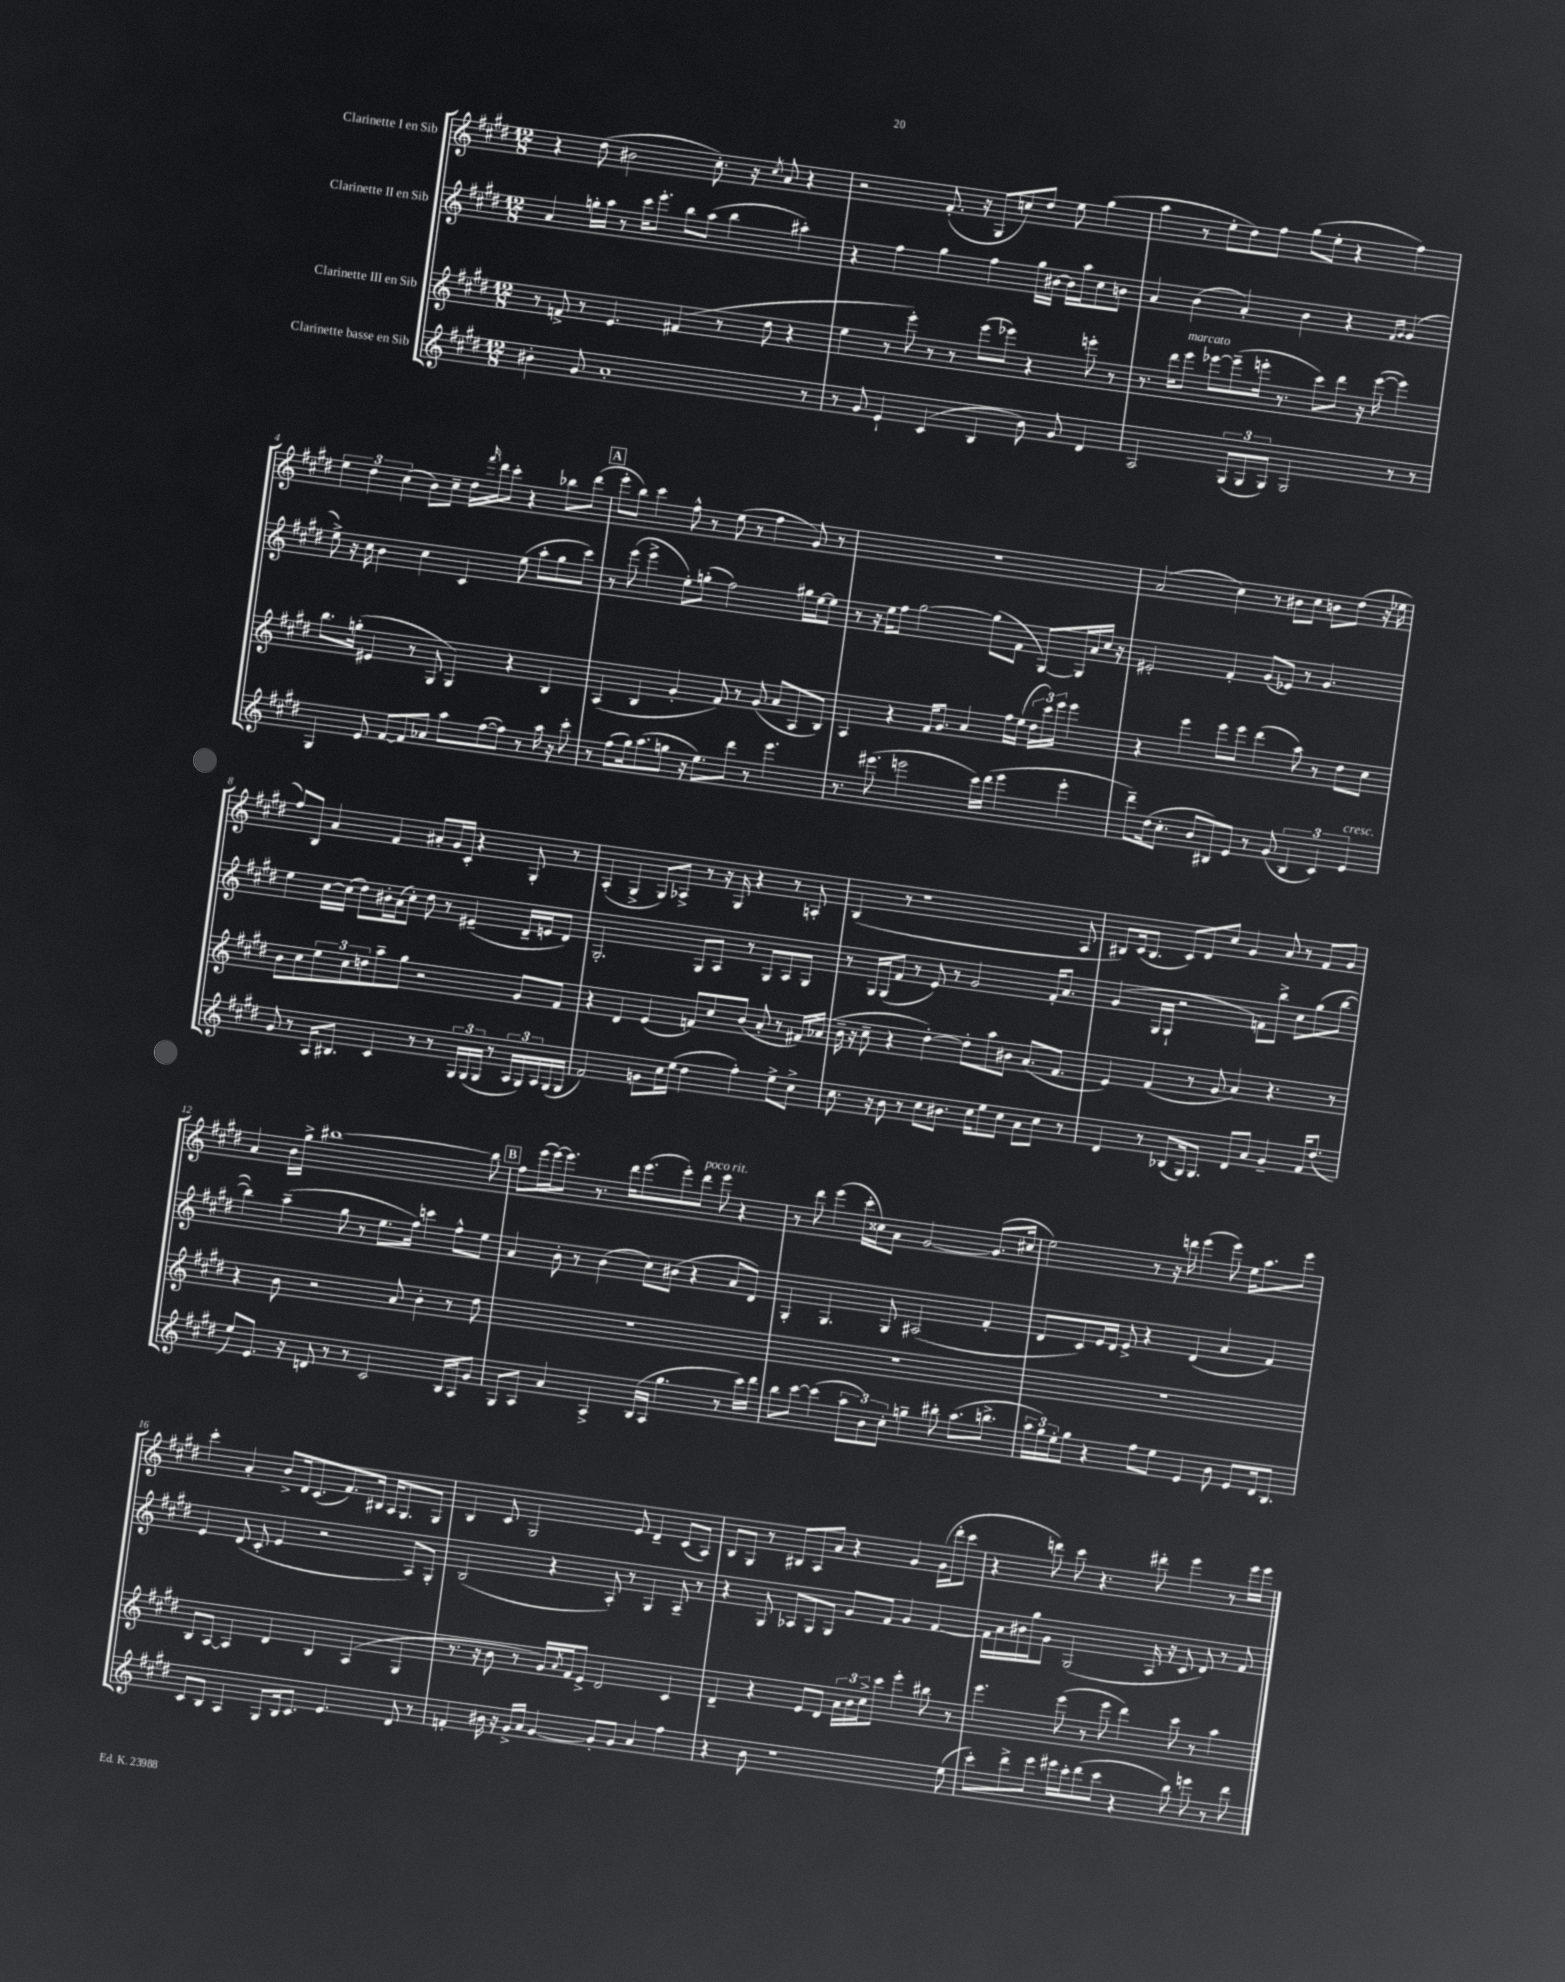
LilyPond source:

<<
\new StaffGroup <<
\new Staff = "s0" \with { instrumentName = "Clarinette I en Sib" } {
    \clef treble \key e \major \numericTimeSignature \time 12/8
    r4 dis''8( bis'2 cis''8.-.) r16 \acciaccatura { cis''8 } a'8 r4 |
    r2 fis'8.-.( r16 gis8 c''8) dis''8 e''8 gis''4( |
    a''4 r8 e''8-. dis''8) fis''8 gis''8( e''8-. r4 fis''4) |
    \tuplet 3/2 { e''4 dis''4 cis''4( } b'8) cis''8-- dis''16 \grace { fis'''16 } dis'''16 cis'''8-. r4 bes''8 dis'''8( |
    \mark \markup { \box "A" } e'''8-. b''8) cis'''4 fis''8-^ r8 e''8( r8 fis''4 gis'8) r8 |
    R1. |
    a'2( cis''4) r8 bis'8 cis''8 b'8 dis''8( r16 ees''16 |
    fis''8) b8 a'4 fis'4 ais'8-. gis'16 cis'16-. r4 gis8-. r8 |
    a4-.( gis4-> gis8) aes8-> r8 r16 gis16 r4 r8 a8-. |
    b4( r8 r1 a8 |
    bis8) cis'16( bis8. cis'8) dis'8 cis''8 gis'4 a'8 r8 fis'8 gis'8 |
    a'4 b'16 gis''16-> bis''1~ bis''8 |
    \mark \markup { \box "B" } fis''8 e'''16( e'''16~) e'''8. r8. dis'''16 e'''8.( e'''8-.) dis'''8^\markup { \italic "poco rit." } e'''8 r4 |
    r8 dis'''8 e'''4( cis'''16-. cisis''16) a'8 gis'2~ gis'8.( cis''16 |
    e''2) r8 r16 d'''16 e'''4( e'''8) e''16 a''8. e'''8 |
    cis'''4-. a'4-. b'8-> dis'16 cis'8.( fis'8.) bis16 a16 gis8. gis8 |
    b4 cis'8 gis2 e'8 dis'4-- cis'8( a8) |
    b8 gis8 r8 bis8 a8 a'8 r4 gis'4 gis'16( dis'''16-. cis'''8 |
    r4 d'''8) cis'''8 r4. dis'''8-. e'''4 r8 e'''16 e'''16 \bar "|." |
}
\new Staff = "s1" \with { instrumentName = "Clarinette II en Sib" } {
    \clef treble \key e \major \numericTimeSignature \time 12/8
    a'4 g''16-. a''16 r8 cis'''16 e'''8.-. b''8 a''8( b''4 ais''4-.) |
    r4 fis''4 gis''4 fis''4 gis''16 bis'16~ bis'16 a''16 cis''8 b'8 |
    a'4 b'4( a'4-.) b'4 r4 \grace { fis'16 gis'16 } gis'4( |
    e''8->) r16 cis''16 b'4 cis''4 cis'4 e''8( a''8-. gis''8 cis'''8) |
    \mark \markup { \box "A" } r8 e'''8( e'''4-> e''8-.) g''8-.( fis''2) gis''16 e''16~ e''8 |
    r8 r16 e''16 fis''8 gis''2~ gis''8( fis'8 gis8~) gis16 a'16 cis''16 r16 |
    eis'2-. fis'4-. gis'8( ees'8) r8 gis'4. |
    e''4 cis''16~ cis''16( dis''8) bis'16-. a'16( cis''8-.) dis''8 r8 eis'4--( dis'16-- e'16 dis'8) |
    gis2.-. gis8 a8 r8 gis8 a8 gis8 |
    r8 gis16 gis16( fis'8 r8 e'8) r8 gis'2 fis'16-. a'8. |
    gis'4( gis16 gis16-! r2 f'8) b''8-> cis''8 gis''8( b''8~ |
    b''4) a''4--( gis''8 r8 e''8. fis''16) c'''4 fis''8-^ e''8 |
    \mark \markup { \box "B" } a'4 b'8-. r8 b'4( cis''8) bis'8( r4 a'8 dis'8) |
    gis4-. gis4. gis8 ais2( fis'4-. |
    dis'8 cis'8) e'16 dis'16 e'8-> r4 dis'4( a'4 fis'4) |
    e'4 dis'8( cis'8-. e'4 r2 a8) gis8-. |
    b2( r4 a8-.) r8 gis4 a8-- r8 |
    r4 gis8 aes8 gis8 gis8 gis'8 fis'8 gis'4 fis'4~ |
    fis'16 a'16 bis'16 gis''16 gis'8 gis2( a16 r16 cis'8 dis'8) r8 fis'8 \bar "|." |
}
\new Staff = "s2" \with { instrumentName = "Clarinette III en Sib" } {
    \clef treble \key e \major \numericTimeSignature \time 12/8
    r8 f'8-> r8 e'4. fis'4( r8 dis''8 r4 |
    e''4 r8 e'''8-.) r8 r8 e'''8( ees'''8) r4 e'''8-. r8 |
    r8. dis'''16 e'''8^\markup { \italic "marcato" } ees'''8~ ees'''8--( e'''16-. r8. cis'''8) dis'''8 r16 e'''16~( e'''4) |
    b''8. g''16-.( eis'4 r8 gis8 gis4) r4 b4 |
    \mark \markup { \box "A" } a4( b4 gis'4-. fis'8) r8 gis'8( a'8 a8 b8) |
    a4 r4 fis'16 gis'8. a'4 fis''16 e''16( \tuplet 3/2 { dis''16 cis'''16) e'''16 } e'''4 |
    r4 e'''4 e'''8 e'''8 dis'''4( a''8) r8 dis''8 cis''8 |
    b'8 cis''8 \tuplet 3/2 { e''8 cis''8 d''8 } a''8-- gis''8 r2 gis'8 fis'8 |
    r4 dis'4 e'4( f'8) cis''8 b'8( a'8-. r8 fis'16) aes'16( |
    b'16-- r16 cis''8-- r4 dis''4~-.) dis''8-. a''8 bis'8 a'8.( fis'8. |
    e'4) fis'4( r8 gis'8 a'4) r4. r8 |
    r4 b'8 r2 a'8 b'4-. r8 dis''8 |
    \mark \markup { \box "B" } R1. |
    R1. |
    R1. |
    b8 a8~ a4 dis'4 b4 a4( gis4 |
    r8. r16 b'8 r8 gis'16) \acciaccatura { a'8 } fis'16 e'8-> dis'2 cis'4 |
    dis'4-- r4 e'8 dis'8 \tuplet 3/2 { a'16 b'16 cis''16-> } cis'''8 e'''4-. bis''8 r8 |
    e'''4. e'''8( r8 e'''8 dis'''4) cis'''8 r8 a''4 \bar "|." |
}
\new Staff = "s3" \with { instrumentName = "Clarinette basse en Sib" } {
    \clef treble \key e \major \numericTimeSignature \time 12/8
    bis'4-. gis'8 a'1-. r8 |
    r8 gis'8 e'4-! cis'4( b4 b'8) gis'8 dis'4 |
    a2 \tuplet 3/2 { gis8( gis8 gis8) } gis2 r8 r8 |
    gis4 e'8 fis'8~ fis'8 aes'8 a''8 fis''8~( fis''8) r8 a''16 r16 cis'''8-. |
    \mark \markup { \box "A" } r8 fis''8( gis''16) a''8.( g''8 r16 e''8.) dis'''8 r8 e'''4. |
    r8. eis'''8.( e'''2 cis'''16) dis'''16( e'''4 e'''4-. |
    dis'''8--) dis''16( cis''8.-. b'8 bis8) e'8 r8 gis'8( \tuplet 3/2 { bis4 cis'4) e'4^\markup { \italic "cresc." } } |
    gis'8 r8 a16 bis8. cis'4 r8 r8 \tuplet 3/2 { gis16 gis16( gis16 } r8 \tuplet 3/2 { a16 gis16) a16 } gis16( gis16 |
    fis'2) g'8 cis''16 e''16( dis''4 fis''4-.) e''8-> cis''8-> |
    cis''8. r16 b'8 r8 cis''8 bis'8. cis''16 e''8 cis''8 a'8 cis''8 r8 |
    dis'4 r8 bes8( gis16) gis8. dis'8 a'8 gis'4-- fis'16 dis''8.( |
    e''8) e'8. r16 d'8 r8 r8 cis'2 b16 a16 gis'8 |
    \mark \markup { \box "B" } gis8 a8 a'4 a4-> b16( a16 gis''4. r8 cis'''16) dis'''16 |
    b''8 cis'''8~ cis'''4( \tuplet 3/2 { a''8 b'8) cis''8-. } g''4-- bis''8-. a''8.( b''8.-> |
    \tuplet 3/2 { a''16 gis''16) e''16-. } gis''8 r4 fis''8 e''8 e'4 b'8 e'8 dis'16 b8. |
    cis'8 b8 a4 gis8 b16 cis'8. e'4. dis'8 r8 |
    f'4-. bis'16 r16 gis'16-> a'16 gis'4~ gis'8-. gis'8 a'4 fis''4 |
    r4 b'8 r1 e''8( |
    cis'''8-.) dis'''8-> e'''8 eis'''16 cis'''16-. dis'''8( cis'''8 r4 b''8) e'''8 r8 dis'''8 \bar "|." |
}
>>
>>
